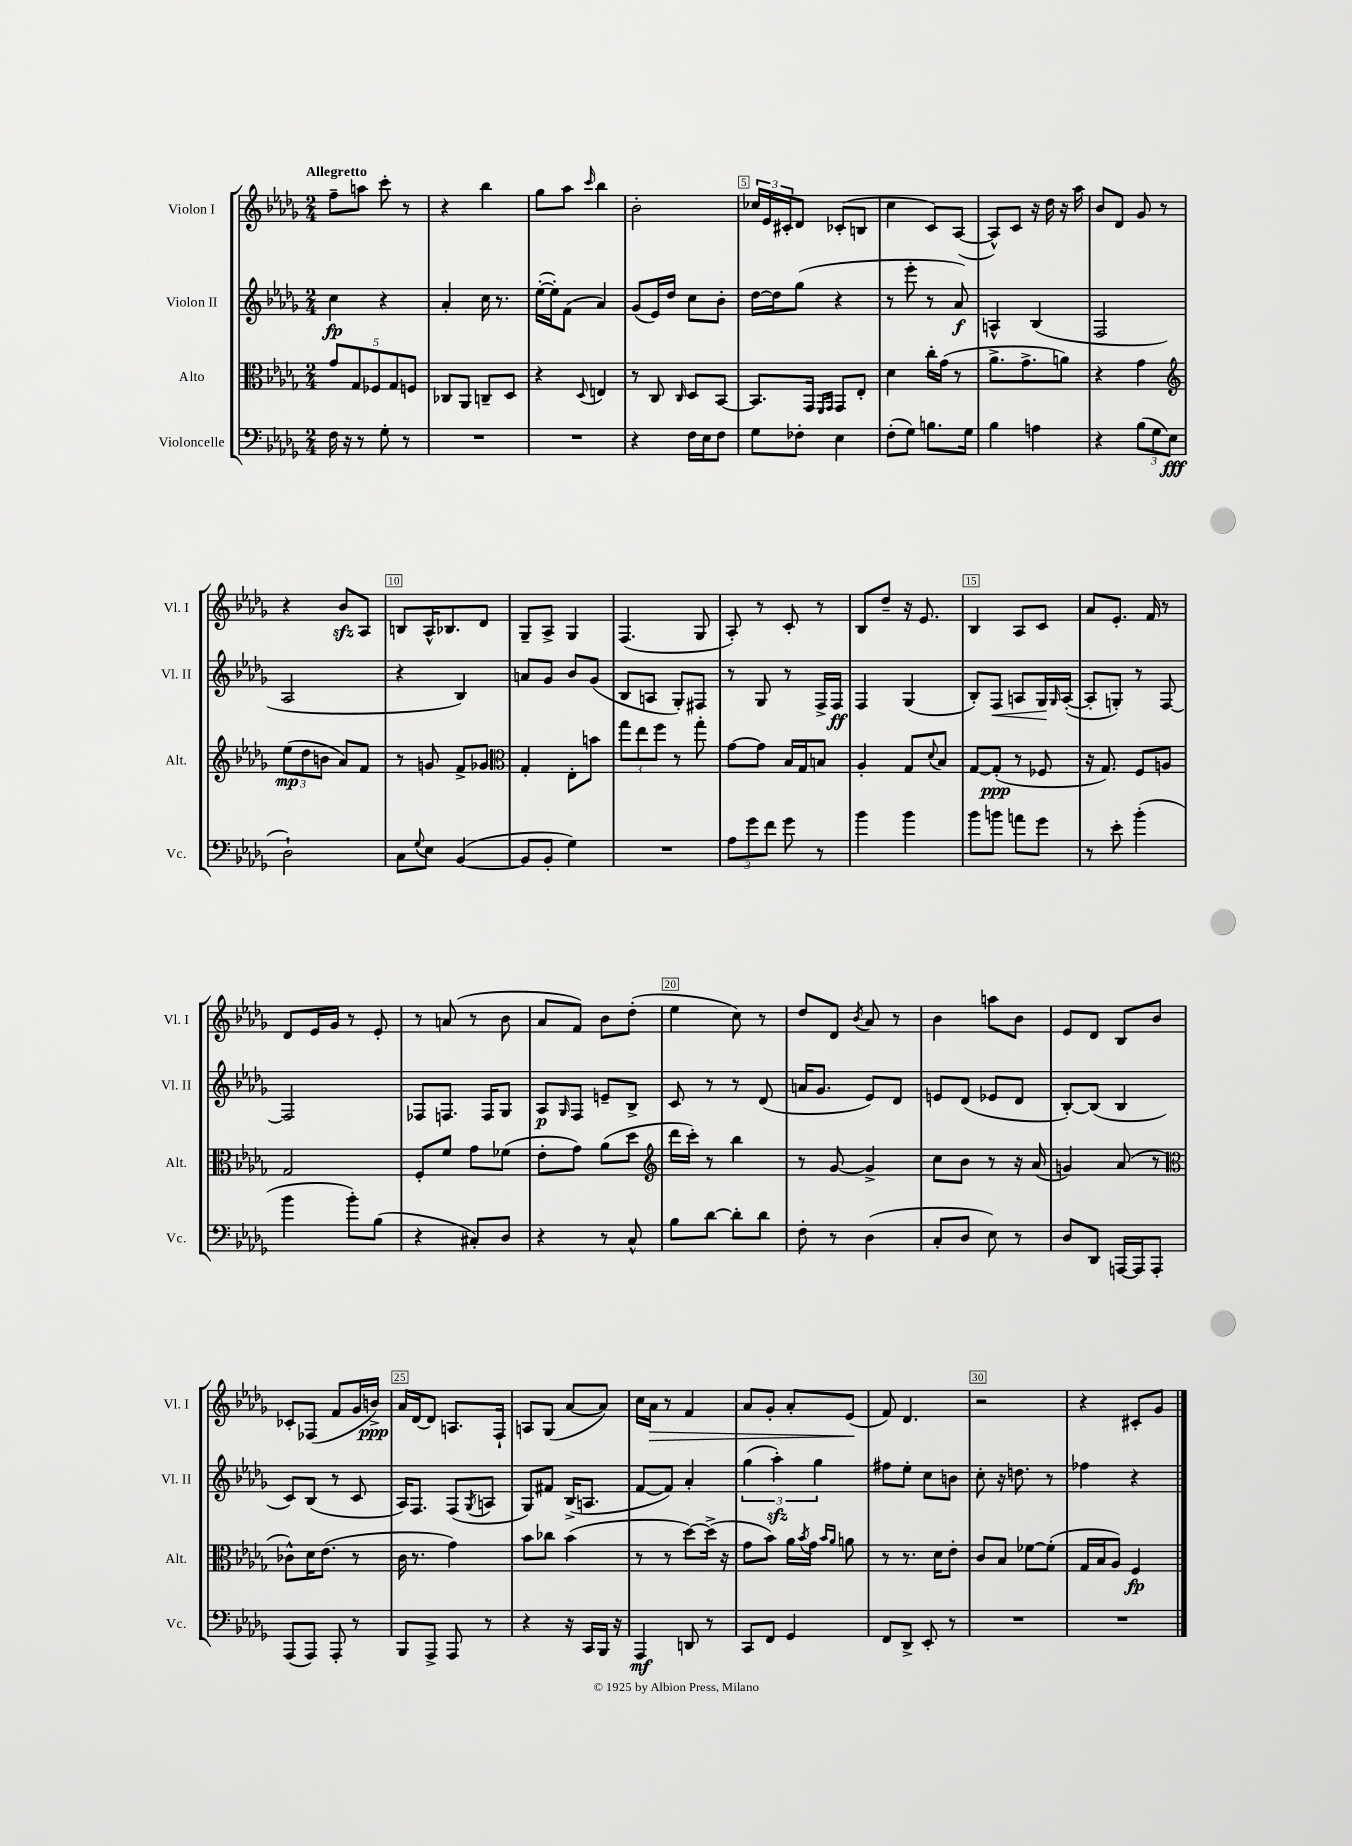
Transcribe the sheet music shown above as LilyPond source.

<<
\new StaffGroup <<
\new Staff = "s0" \with { instrumentName = "Violon I" shortInstrumentName = "Vl. I" } {
    \clef treble \key des \major \numericTimeSignature \time 2/4 \tempo "Allegretto"
    f''8-- a''8 c'''8-. r8 |
    r4 bes''4 |
    ges''8 aes''8 \grace { c'''16 } bes''4 |
    bes'2-. |
    \tuplet 3/2 { ces''16 ees'16 cis'16-. } des'8 ces'8-.( b8 |
    c''4 c'8) aes8~( |
    aes8-^) c'8 r16 des''16 r16 aes''16 |
    bes'8 des'8 ges'8 r8 |
    r4 bes'8\sfz aes8 |
    b8 aes16-^ bes8. des'8 |
    ges8-- aes8-> ges4 |
    f4.( ges8 |
    aes8-.) r8 c'8-. r8 |
    bes8 des''8-- r16 ees'8. |
    bes4 aes8 c'8 |
    aes'8 ees'8.-. f'16 r8 |
    des'8 ees'16 ges'16 r8 ees'8-. |
    r8 a'8( r8 bes'8 |
    aes'8 f'8) bes'8 des''8-.( |
    ees''4 c''8) r8 |
    des''8 des'8 \acciaccatura { bes'8 } aes'8 r8 |
    bes'4 a''8 bes'8 |
    ees'8 des'8 bes8 bes'8 |
    ces'8-. fes8( f'8 ges'16 b'16->\ppp) |
    aes'16 des'16~ des'8 a8. f16-! |
    a8 ges8( aes'8~ aes'8) |
    c''16 aes'16\> r8 f'4 |
    aes'8 ges'8-. aes'8-. ees'8\!( |
    f'8) des'4. |
    r2 |
    r4 cis'8-. ges'8 \bar "|." |
}
\new Staff = "s1" \with { instrumentName = "Violon II" shortInstrumentName = "Vl. II" } {
    \clef treble \key des \major \numericTimeSignature \time 2/4
    c''4\fp r4 |
    aes'4-. c''16 r8. |
    ees''16~-.( ees''16-.) f'8( aes'4) |
    ges'8( ees'16) des''16 c''8 bes'8-. |
    des''16~ des''16 ges''8( r4 |
    r8 ees'''8-. r8 aes'8\f) |
    a4-^ bes4( |
    f2 |
    aes2 |
    r4 bes4) |
    a'8 ges'8 bes'8 ges'8( |
    bes8 a8 ges8-.) fis8 |
    r8 ges8 r8 f16-> f16\ff |
    f4 ges4( |
    bes8-.) f8\< a8 ges16\! \grace { ges16 } a16~-.( |
    a8-. g8-.) r8 f8~ |
    f2 |
    fes8 f8. f16 ges8 |
    aes8\p \grace { ges16 } f8 e'8-- bes8-> |
    c'8 r8 r8 des'8( |
    a'16 ges'8. ees'8) des'8 |
    e'8 des'8( ees'8 des'8 |
    bes8~-.) bes8( bes4 |
    c'8) bes8( r8 c'8 |
    aes16) f8. f8( \acciaccatura { ges8 } a8 |
    ges8) fis'8 bes16->( a8. |
    f'8~ f'8) aes'4-. |
    \tuplet 3/2 { ges''4( aes''4-.\sfz) ges''4 } |
    fis''8 ees''8-. c''8 b'8 |
    c''8-. r16 d''8. r8 |
    fes''4 r4 \bar "|." |
}
\new Staff = "s2" \with { instrumentName = "Alto" shortInstrumentName = "Alt." } {
    \clef alto \key des \major \numericTimeSignature \time 2/4
    \tuplet 5/4 { ges'8 ges8 fes8 ges8 f8 } |
    ces8 aes,8 c8-- des8 |
    r4 \appoggiatura { des8 } e4 |
    r8 c8 \grace { c16 } des8 bes,8~ |
    bes,8. ges,16 \grace { f,16 ges,16 } ges,8 ees8-. |
    des'4 c''16-. ges'16( r8 |
    aes'8.-> ges'8.-> a'8) |
    r4 ges'4 |
    \clef treble \tuplet 3/2 { ees''8\mp( des''8 b'8 } aes'8) f'8 |
    r8 g'8 f'8-> ges'8 |
    \clef alto ges4-. ees8-. b'8 |
    \tuplet 3/2 { ges''8 ees''8 f''8 } r8 ges''8-. |
    ges'8~ ges'8 bes16 ges16 b8 |
    aes4-. ges8 \appoggiatura { des'8 } bes8 |
    ges8~ ges8-.\ppp( r8 fes8 |
    r16 ges8.) f8 a8 |
    ges2 |
    f8-. f'8 ges'8 fes'8( |
    ees'8-. ges'8) aes'8( des''8 |
    \clef treble des'''16 c'''16-.) r8 bes''4 |
    r8 ges'8~ ges'4-> |
    c''8 bes'8 r8 r16 aes'16( |
    g'4) aes'8( r8 |
    \clef alto ces'8-^) des'16 ees'8.( r8 |
    c'16 r8. ges'4) |
    bes'8 ces''8 bes'4( |
    r8 r8 des''8~) des''16->( r16 |
    ges'8 bes'8) aes'16 \acciaccatura { bes'8 } ges'16 \grace { bes'16 aes'16 } a'8 |
    r8 r8. des'16 ees'8-. |
    c'8 bes8 fes'8~ fes'8-.( |
    ges16 bes16 aes8) f4\fp \bar "|." |
}
\new Staff = "s3" \with { instrumentName = "Violoncelle" shortInstrumentName = "Vc." } {
    \clef bass \key des \major \numericTimeSignature \time 2/4
    f16 r16 r8 ges8-. r8 |
    R2 |
    R2 |
    r4 f16 ees16 f8 |
    ges8 fes8-. ees4 |
    f8-.( ges8) b8. ges16 |
    bes4 a4 |
    r4 \tuplet 3/2 { bes8( ges8 ees8\fff } |
    des2-!) |
    c8 \appoggiatura { ges8 } ees8 bes,4~( |
    bes,8 bes,8-. ges4) |
    R2 |
    \tuplet 3/2 { aes8 ges'8 f'8 } ges'8 r8 |
    bes'4 bes'4 |
    bes'8 b'8 a'8 ges'8 |
    r8 ees'8-. bes'4-.( |
    bes'4 bes'8-.) bes8( |
    r4 cis8-.) des8 |
    r4 r8 c8-^ |
    bes8 des'8~ des'8-. des'8 |
    f8-. r8 des4( |
    c8-. des8 ees8) r8 |
    des8 des,8 a,,16~ a,,16 a,,8-. |
    aes,,8( aes,,8) aes,,8-. r8 |
    bes,,8 aes,,8-> aes,,8 r8 |
    r4 r16 c,16 bes,,16 r16 |
    aes,,4\mf d,8 r8 |
    c,8 f,8 ges,4 |
    f,8 des,8-> ees,8-. r8 |
    R2 |
    R2 \bar "|." |
}
>>
>>
\layout { \context { \Score \override BarNumber.break-visibility = ##(#f #t #t) barNumberVisibility = #(every-nth-bar-number-visible 5) \override BarNumber.stencil = #(make-stencil-boxer 0.1 0.3 ly:text-interface::print) } }
